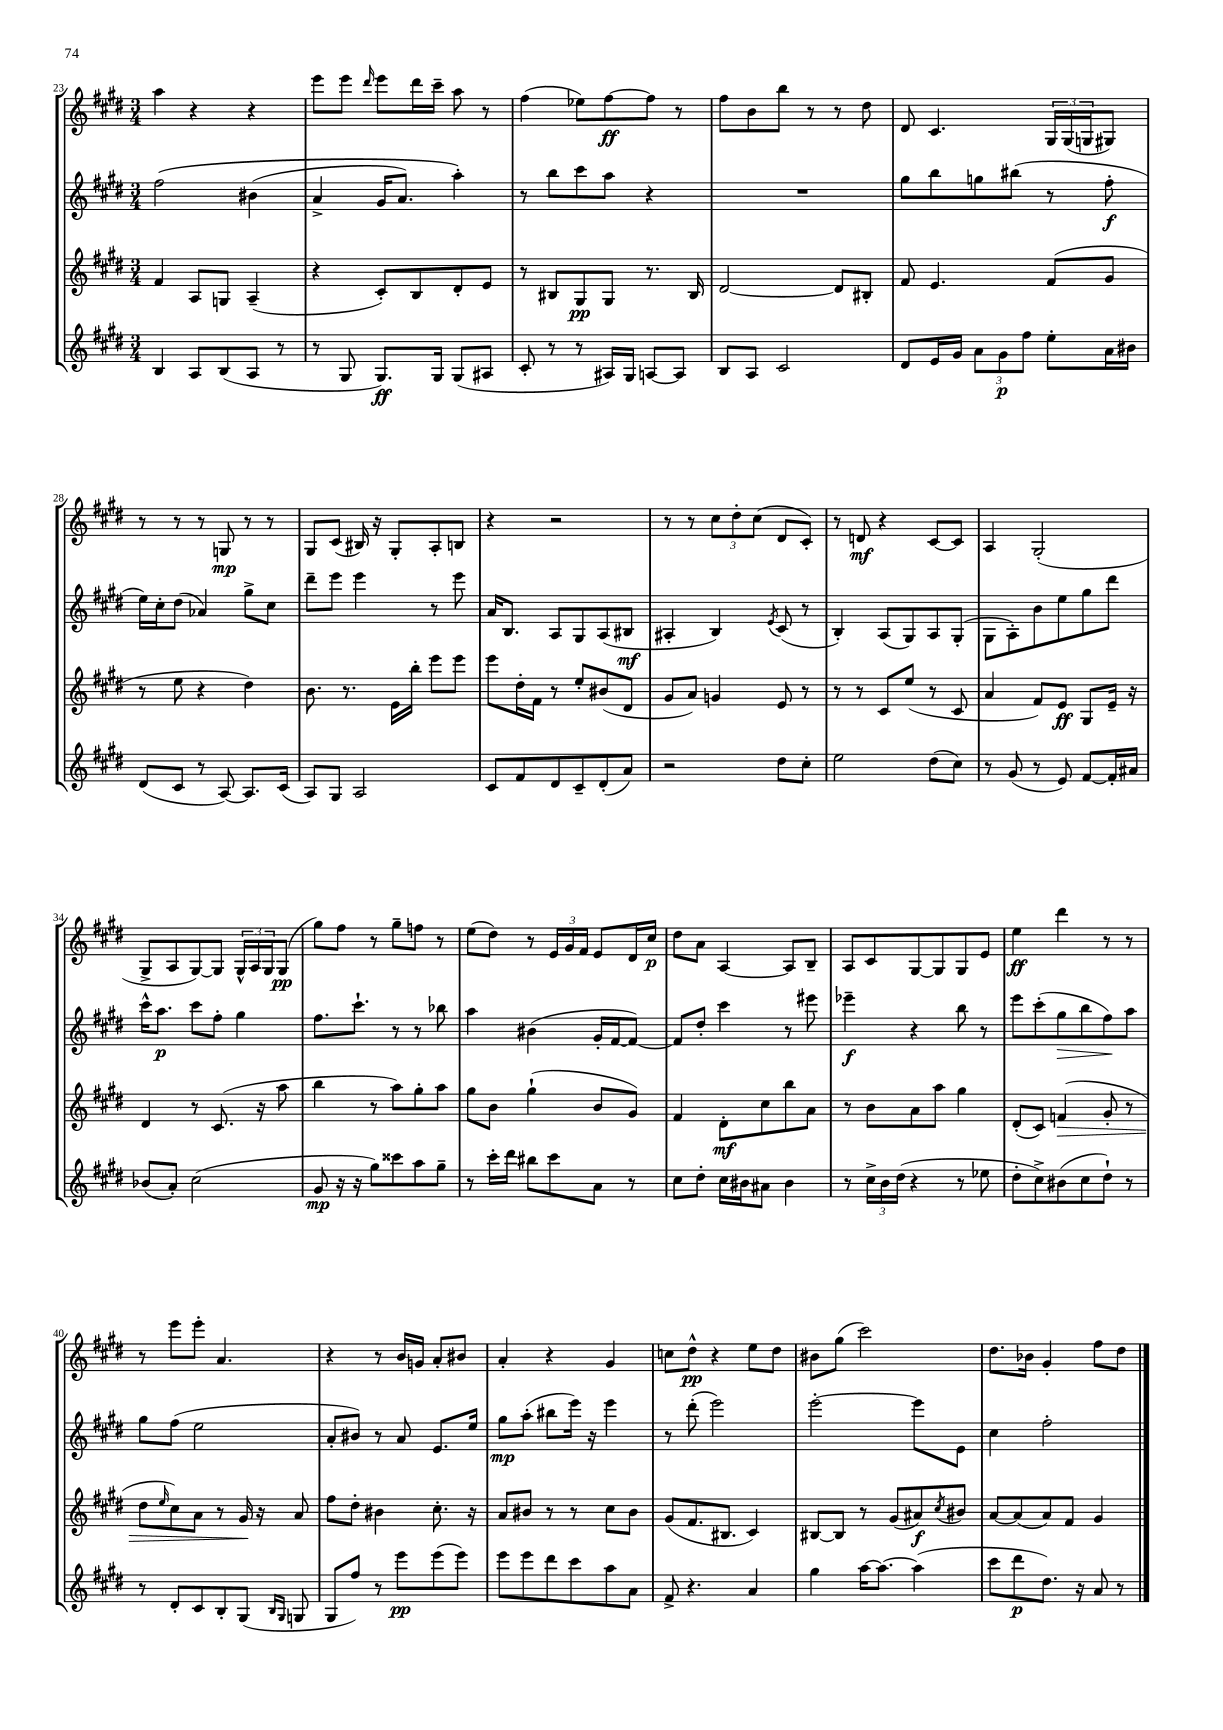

**kern	**kern	**kern	**kern
*staff4	*staff3	*staff2	*staff1
*clefG2	*clefG2	*clefG2	*clefG2
*k[f#c#g#d#]	*k[f#c#g#d#]	*k[f#c#g#d#]	*k[f#c#g#d#]
*M3/4	*M3/4	*M3/4	*M3/4
4B	4f#	&(2ff#	4aa
8A	8A	.	4r
(8B	8G	.	.
8A	(4A~	(4b#	4r
8r	.	.	.
=	=	=	=
8r	4r	4a^	8eee
8G#	.	.	8eee
.	.	.	16qqddd#
8.G#)	8c#')	16g#	8eee
.	.	8.a)	.
.	8B	.	16ddd#
16G#	.	.	16ccc#~
(8G#	8d#'	4aa'&)	8aa
8A#	8e	.	8r
=	=	=	=
8c#'	8r	8r	(4ff#
8r	8B#	8bb	.
8r	8G#	8ccc#	8ee-)
16A#)	8G#	8aa	[8ff#
16G#	.	.	.
[8A	8.r	4r	8ff#]
8A]	.	.	8r
.	16B#	.	.
=	=	=	=
8B	[2d#	2.r	8ff#
8A	.	.	8b
2c#	.	.	8bb
.	.	.	8r
.	8d#]	.	8r
.	8B#'	.	8dd#
=	=	=	=
8d#	8f#	8gg#	8d#
16e	4.e	8bb	4.c#
16g#	.	.	.
12a	.	8gg	.
12g#	.	.	.
.	.	(8bb#	.
12ff#	.	.	.
8ee'	(8f#	8r	24G#
.	.	.	(24G#
.	.	.	24G
16a	8g#	8ff#'	8G#)
16b#	.	.	.
=	=	=	=
(8d#	8r	16ee)	8r
.	.	16cc#'	.
8c#	8ee	(8dd#	8r
8r	4r	4a-)	8r
[8A)	.	.	8G
8.A]	4dd#)	8gg#^	8r
.	.	8cc#	8r
(16c#	.	.	.
=	=	=	=
8A)	8.b	8ddd#~	8G#
8G#	.	8eee	(8c#
.	8.r	.	.
2A	.	4eee	16B#)
.	.	.	16r
.	16e	.	8G#'
.	16bb'	.	.
.	8eee	8r	8A'
.	8eee	8eee	8B
=	=	=	=
8c#	8eee	16a	4r
.	.	8.B	.
8f#	16dd#'	.	.
.	16f#	.	.
8d#	8r	8A	2r
8c#~	8ee'	8G#	.
(8d#'	(8b#	(8A	.
8a)	8d#	8B#	.
=	=	=	=
2r	8g#	4A#'	8r
.	8a)	.	8r
.	4g	4B)	12cc#
.	.	.	12dd#'
.	.	.	(12cc#
.	.	8qe	.
8dd#	8e	(8c#	8d#
8cc#'	8r	8r	8c#')
=	=	=	=
2ee	8r	4B')	8r
.	8r	.	8d
.	8c#	(8A	4r
.	(8ee	8G#)	.
(8dd#	8r	8A	[8c#
8cc#)	8c#	(8G#'	8c#]
=	=	=	=
8r	4a	8G#	4A
(8g#	.	8A')	.
8r	8f#)	8b	(2G#'
8e)	8e	8ee	.
[8f#	8G#	8gg#	.
16f#']	16e~	8ddd#	.
16a#	16r	.	.
=	=	=	=
(8b-	4d#	16ccc#^^	8G#^
.	.	8.aa	.
8a')	.	.	8A
(2cc#	8r	8ccc#	[8G#)
.	(8.c#	8ff#'	8G#]
.	.	4gg#	24G#^^
.	.	.	24A
.	16r	.	.
.	.	.	24G#
.	8aa	.	(8G#
=	=	=	=
8g#	4bb	8.ff#	8gg#)
16r	.	.	8ff#
16r	.	8.ccc#`	.
8gg#)	8r	.	8r
8ccc##	8aa)	8r	8gg#~
8aa	8gg#'	8r	8ff
8gg#~	8aa	8bb-	8r
=	=	=	=
8r	8gg#	4aa	(8ee
16ccc#'	8b	.	8dd#)
16ddd#	.	.	.
8bb#	(4gg#`	(4b#	8r
8ccc#	.	.	24e
.	.	.	24g#
.	.	.	24f#
8a	8b	16g#'	8e
.	.	[16f#	.
8r	8g#)	8f#_)	16d#
.	.	.	16cc#
=	=	=	=
8cc#	4f#	8f#]	8dd#
8dd#'	.	8dd#'	8a
16cc#	8d#'	4ccc#	[4A
16b#	.	.	.
8a#	8cc#	.	.
4b#	8bb	8r	8A]
.	8a	8eee#	8B~
=	=	=	=
8r	8r	4eee-~	8A
24cc#^	8b	.	8c#
24b	.	.	.
(24dd#	.	.	.
4r	8a	4r	[8G#
.	8aa	.	8G#]
8r	4gg#	8bb	8G#
8ee-	.	8r	8e
=	=	=	=
8dd#'	(8d#'	8eee	4ee
8cc#^)	8c#)	(8ccc#'	.
(8b#	(4f	8gg#	4ddd#
8cc#	.	8bb	.
8dd#`)	8g#'	8ff#)	8r
8r	8r	8aa	8r
=	=	=	=
8r	8dd#	8gg#	8r
.	16qqee	.	.
8d#'	8cc#)	(8ff#	8eee
8c#	8a	2ee	8eee'
8B'	8r	.	4.a
(8G#	16g#	.	.
.	16r	.	.
16qqB	.	.	.
16qqG#	.	.	.
8G	8a	.	.
=	=	=	=
8G#	8ff#	8a'	4r
8ff#)	8dd#'	8b#)	.
8r	4b#	8r	8r
8eee	.	8a	16b
.	.	.	16g
(8eee	8.cc#'	8.e	8a'
8eee)	.	.	8b#
.	16r	16ee	.
=	=	=	=
8eee	8a	8gg#	4a'
8eee	8b#	(8aa'	.
8ddd#	8r	8bb#	4r
8ccc#	8r	16eee)	.
.	.	16r	.
8aa	8cc#	4eee	4g#
8a	8b#	.	.
=	=	=	=
8f#^	(8g#	8r	8cc
4.r	8.f#	(8ddd#'	8dd#^^
.	.	2eee)	4r
.	8.B#	.	.
4a	4c#)	.	8ee
.	.	.	8dd#
=	=	=	=
4gg#	[8B#	[2eee'	8b#
.	8B#]	.	(8gg#
[16aa	8r	.	2ccc#)
8.aa_	.	.	.
.	(8g#	.	.
(4aa]	8a#)	8eee]	.
.	8qcc#	.	.
.	8b#	8e	.
=	=	=	=
8ccc#	[8a	4cc#	8.dd#
8ddd#	(8a]	.	.
.	.	.	16b-
8.dd#)	8a)	2ff#'	4g#'
.	8f#	.	.
16r	.	.	.
8a	4g#	.	8ff#
8r	.	.	8dd#
==	==	==	==
*-	*-	*-	*-
